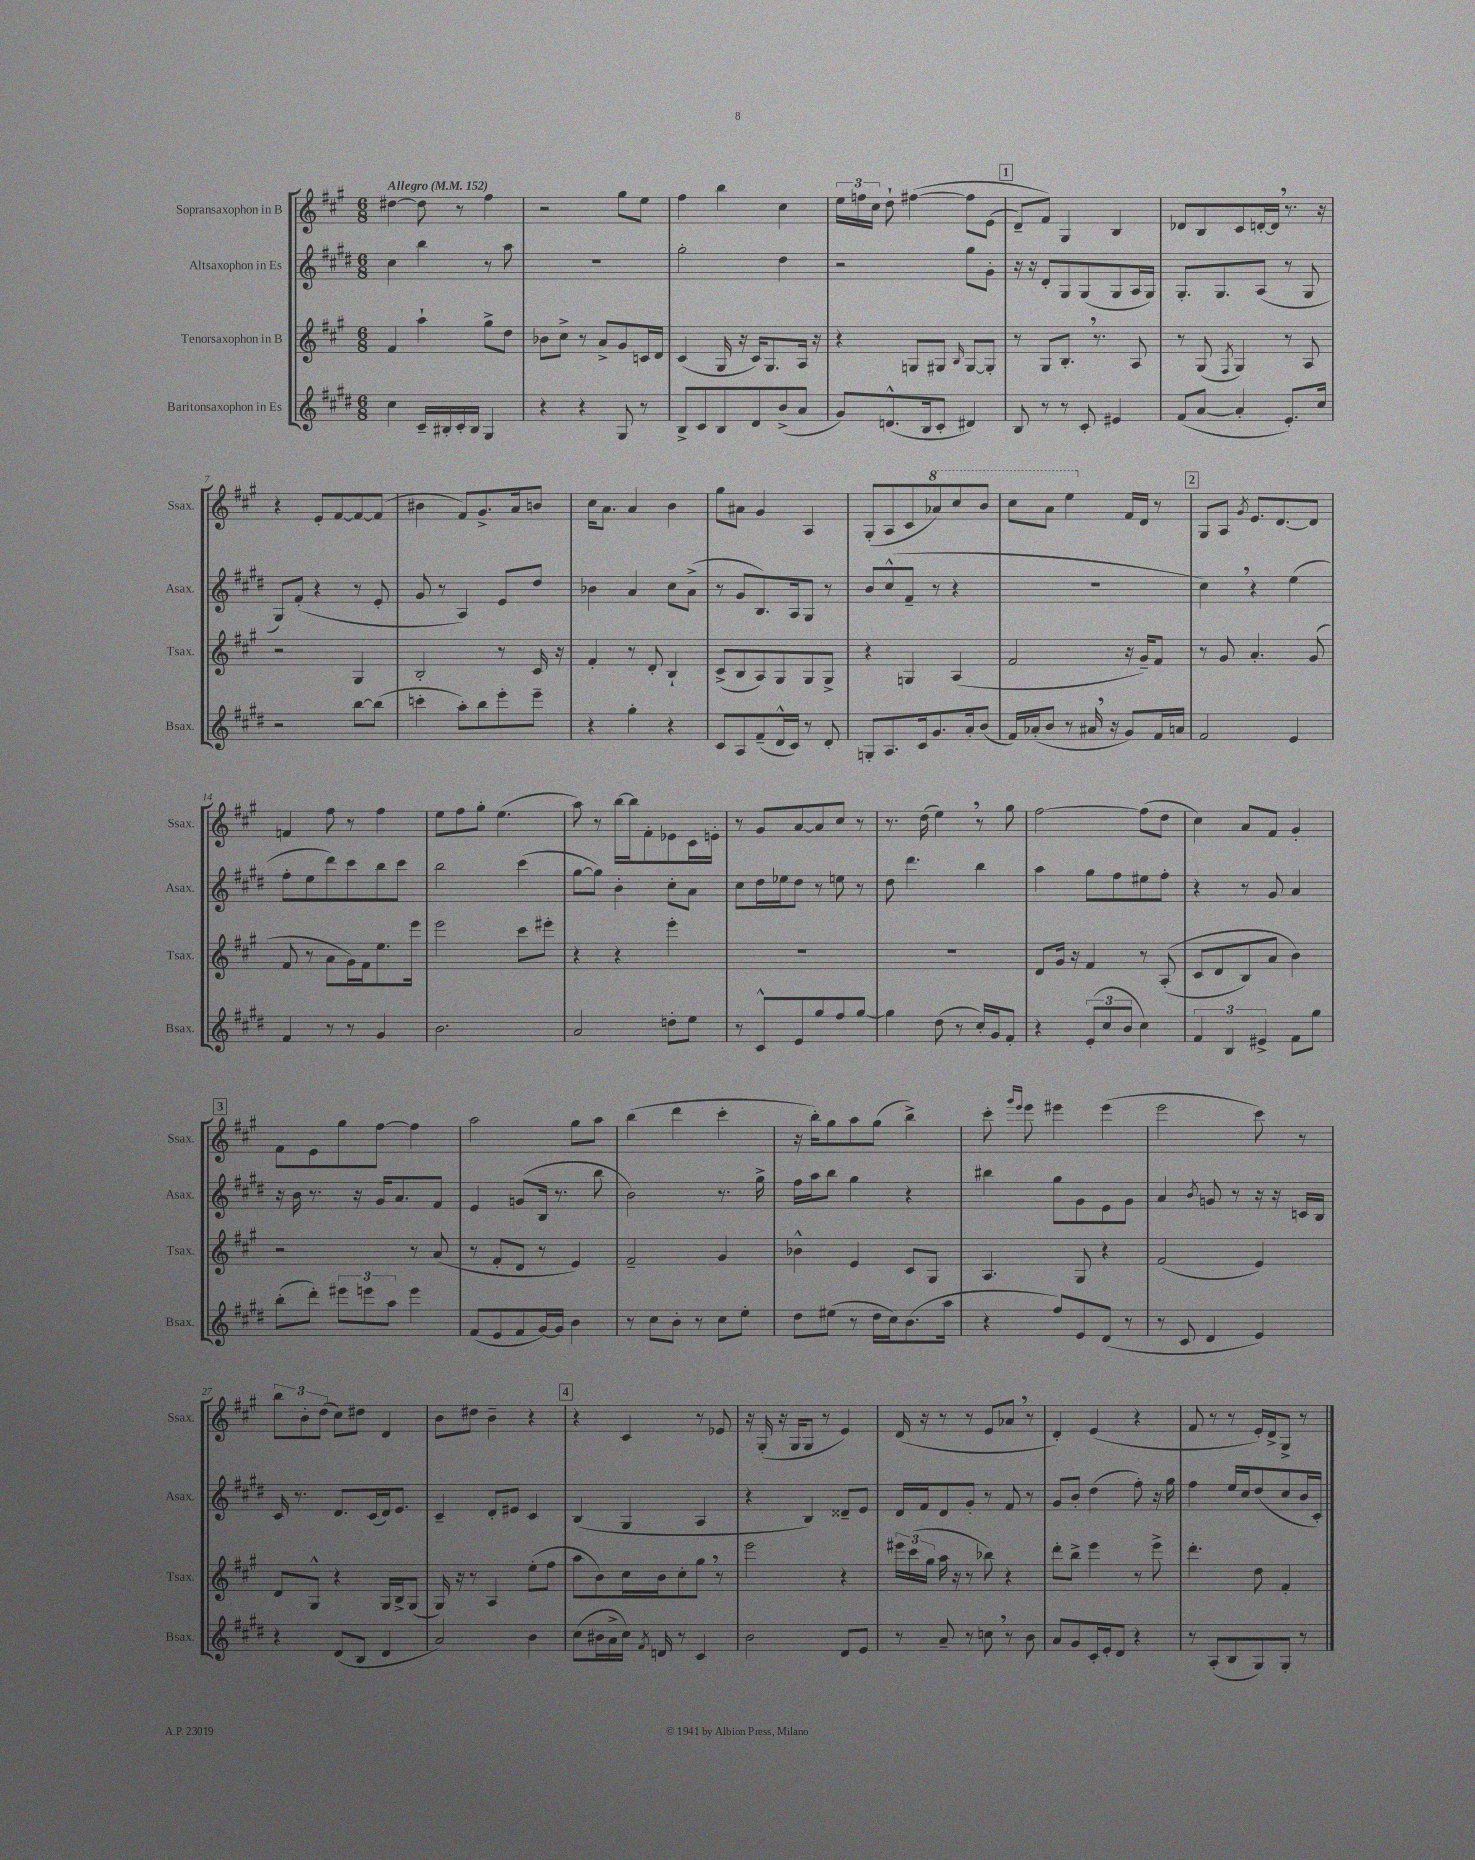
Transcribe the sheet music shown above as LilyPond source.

<<
\new StaffGroup <<
\new Staff = "s0" \with { instrumentName = "Sopransaxophon in B" shortInstrumentName = "Ssax." } {
    \clef treble \key a \major \numericTimeSignature \time 6/8 \tempo "Allegro" 4 = 152
    \autoBeamOff dis''4~ dis''8 r8 fis''4 |
    r2 gis''8[ e''8] |
    fis''4 b''4 cis''4 |
    \tuplet 3/2 { e''16[ f''16 cis''16] } d''8-! fis''4~\( fis''8[ e'8]( |
    \mark \markup { \box "1" } d'8[--) fis'8]\) gis4 b4 |
    des'8[ b8 cis'8 d'16~-. d'16] \breathe r8. r16 |
    r4 e'8[-. fis'8~ fis'8~ fis'8]( |
    bis'4 fis'8[) gis'8.-> a'16 b'8] |
    cis''16[ a'8.] a'4 b'4 |
    gis''8[ ais'8] gis'4 a4 |
    gis8[-.( a8 cis'8 \ottava #1 aes''8) cis'''8 b''8] |
    cis'''8[ a''8] e'''4 \ottava #0 fis'16[ d'16] r8 |
    \mark \markup { \box "2" } gis8[ a8] \acciaccatura { gis'8 } e'8.[ d'8.~ d'8] |
    f'4 fis''8 r8 fis''4 |
    e''8[ fis''8 gis''8]-. e''4.( |
    a''8) r8 b''16[~ b''16 fis'8-. ees'8 cis'16 e'16]-. |
    r8 gis'8[ a'8~ a'8 cis''8] r8 |
    r8. d''16( e''4) \breathe r8 gis''8 |
    fis''2~ fis''8[( d''8] |
    cis''4) a'8[ fis'8] gis'4-. |
    \mark \markup { \box "3" } fis'8[ e'8 gis''8 fis''8]~ fis''4 |
    a''2 gis''8[ a''8] |
    b''4( d'''4 cis'''4-. |
    r16 b''16[-.) gis''8 a''8 gis''8]( b''4->) |
    cis'''8-. \grace { gis'''16[ e'''16] } e'''8 eis'''4 eis'''4( |
    e'''2 cis'''8) r8 |
    \tuplet 3/2 { b''8[ b'8-. d''8]( } cis''8[) dis''8] d'4 |
    b'8[ dis''8] b'4-- r4 |
    \mark \markup { \box "4" } r4 cis'4 r8 ees'8 |
    r16 gis16-.( r16 gis16[ gis8] r8 e'4) |
    d'16( r16 r8 r8 e'8[ aes'8] \breathe r8 |
    d'4-.) e'4( r4 |
    fis'8 r8 r8 e'16[-.) d'16-> gis8]-> r8 \bar "|." |
}
\new Staff = "s1" \with { instrumentName = "Altsaxophon in Es" shortInstrumentName = "Asax." } {
    \clef treble \key e \major \numericTimeSignature \time 6/8
    \autoBeamOff cis''4 b''4 r8 a''8 |
    R2. |
    gis''2-. dis''4 |
    r2 gis''8[ gis'8]-. |
    \mark \markup { \box "1" } r16 r16 dis'8[-. gis8 gis8( gis8 a16 gis16]) |
    gis8.[-. gis8. a8]( r8 gis8 |
    gis8[) fis'8]-.( r4 r8 e'8-. |
    gis'8 r8 a4) e'8[ dis''8] |
    bes'4 a'4 cis''8[ a'8]->( |
    r8 gis'8[ b8.) a16 gis8] r8 |
    b'8[ cis''8-^( fis'8]-- r8 r4 |
    R2. |
    \mark \markup { \box "2" } cis''4) \breathe r4 e''4( |
    fis''8[-. e''8 dis'''8) cis'''8 b''8 cis'''8] |
    b''2 cis'''4( |
    gis''8[~ gis''8]) b'4-. cis''8[-. a'8] |
    cis''8[ dis''16 ees''16 dis''8] r8 e''8 r8 |
    dis''8 dis'''4. b''4 |
    a''4 gis''8[ fis''8 eis''8 fis''8]-. |
    r4 r8 gis'8 a'4 |
    \mark \markup { \box "3" } r16 b'16 r8. r16 gis'16[ a'8. fis'8] |
    e'4 g'8[( b16] r8. b''8 |
    b'2) r8. gis''16-> |
    fis''16[ a''16 b''8] gis''4 r4 |
    bis''4 gis''8[ gis'8 e'8 gis'8] |
    a'4 \acciaccatura { b'8 } g'8 r8 r16 r16 c'16[ b16] |
    cis'16 r8. dis'8.[ cis'16( dis'16) e'8.] |
    cis'4-- dis'8[-. eis'8] cis'4 |
    \mark \markup { \box "4" } b4( gis4 a4 |
    r4 b4) disis'8[-- e'8] |
    dis'16[ fis'16 dis'8 gis'8]-. r8 fis'8 r8 |
    gis'8[ b'8]-. dis''4( fis''8-.) r16 gis''16 |
    fis''4 e''16[ cis''16 dis''8( cis''8 b'16 cis'16]-.) \bar "|." |
}
\new Staff = "s2" \with { instrumentName = "Tenorsaxophon in B" shortInstrumentName = "Tsax." } {
    \clef treble \key a \major \numericTimeSignature \time 6/8
    \autoBeamOff fis'4 a''4-! gis''8[-> d''8] |
    bes'8[ cis''8]-> r8 a'8[-> gis'8 c'16 d'16] |
    cis'4( gis16 r16 cis'16[) gis8. a16] r16 |
    r4 g8[ gis8] \grace { b16 } gis8[~ gis8]-. |
    \mark \markup { \box "1" } r8 gis8[ b8.]-. \breathe r8. a8 |
    r8 gis8( \acciaccatura { fis8 } gis4) r8 a8 |
    r2 gis4 |
    b2-. r8 cis'16 r16 |
    fis'4-. r8 d'8-. b4-! |
    cis'8[->( b8 a8) gis8 gis8 gis8]-> |
    r4 g4 a4( |
    fis'2 r16 gis'16[--) fis'8] |
    \mark \markup { \box "2" } r8 gis'8 a'4.-. gis'8( |
    fis'8 r8 a'8[ gis'16) fis'16 e''8. e'''16] |
    e'''2 cis'''8[ eis'''8]-. |
    r4 r4 e'''4-. |
    R2. |
    R2. |
    d'8[ gis'16] r16 fis'4 r8 a8-.(\( |
    cis'8[ d'8 b8) a'8] b'4\) |
    \mark \markup { \box "3" } r2 r8 a'8( |
    r8 fis'8[-. d'8] r8 e'4) |
    fis'2-- gis'4 |
    bes'4-^ e'4 cis'8[ gis8] |
    a4. gis8 r4 |
    fis'2( e'4) |
    d'8[ gis8]-^ r4 gis16[ b16-> gis8]( |
    gis16) r16 r8 a4 e''8[-.( fis''8] |
    \mark \markup { \box "4" } a''8[ b'8) cis''16 b'16 cis''8-. gis''8] \breathe r8 |
    e'''2 r4 |
    \tuplet 3/2 { eis'''16[ cis'''16( gis''16] } a''16 r16 r8 bes''8) r4 |
    d'''8[-. b''8]-> e'''4 r8 e'''8-> |
    d'''4.-. d''8 fis'4-. \bar "|." |
}
\new Staff = "s3" \with { instrumentName = "Baritonsaxophon in Es" shortInstrumentName = "Bsax." } {
    \clef treble \key e \major \numericTimeSignature \time 6/8
    \autoBeamOff cis''4 cis'16[-- bis16-. cis'16-. bis16] gis4 |
    r4 r4 gis8 r8 |
    b8[-> cis'8 b8 dis'8 b'8->( a'8] |
    gis'8[) d'8.-^( b16 cis'8]-. dis'4) |
    \mark \markup { \box "1" } b8 r8 r8 cis'8-. eis'4 |
    fis'8[( a'8]~ a'4-. e'8.[-.) cis''16] |
    r2 b''8[~ b''8]( |
    c'''4-. a''8[-.) b''8 e'''8-. e'''8]-- |
    r4 gis''4-. r4 |
    cis'8[ a8 fis'8--( dis'16-^ cis'16]) r8 dis'8-. |
    g8[-. a8. cis'16 gis'8. a'16-. b'8]( |
    fis'16[) aes'16-.( b'8] r8 ais'16 \breathe r16 gis'8[) fis'16 a'16] |
    \mark \markup { \box "2" } fis'2 e'4 |
    fis'4 r8 r8 gis'4 |
    b'2. |
    a'2 d''8[-. e''8] |
    r8 cis'8[-^ e'8 gis''8 fis''8 gis''8]~ |
    gis''4 dis''8( r8 cis''16[-.) gis'16 fis'8]-. |
    r4 \tuplet 3/2 { e'8[-.( cis''8 b'8] } cis''4) |
    \tuplet 3/2 { fis'4 b4 eis'4-> } fis'8[ gis''8] |
    \mark \markup { \box "3" } b''8[-.( dis'''8]-.) \tuplet 3/2 { eis'''8[ e'''8 a''8] } e'''4 |
    fis'8[( e'8 fis'8 gis'16~) gis'16] b'4 |
    r8 cis''8[ b'8]-. r8 cis''8[ e''8]-. |
    dis''8[ eis''8]( r8 dis''16[ cis''16) b'8.( a''16] |
    r4 fis''8[) e'8 dis'8]( r8 |
    r8 cis'8 dis'4 e'4) |
    r4 dis'8[( b8] dis'4 |
    a'2) b'4 |
    \mark \markup { \box "4" } cis''8[( bis'16 a'16-> cis''16]) \acciaccatura { fis'8 } d'16 r8 cis'4 |
    b'2 dis'8[ e'8] |
    r8 a'8-- r8 c''8 \breathe r8 b'8 |
    a'8[ gis'8 cis'16-. e'16-. dis'8] r4 |
    r8 a8[-.( b8 gis8) gis8]-. r8 \bar "|." |
}
>>
>>
